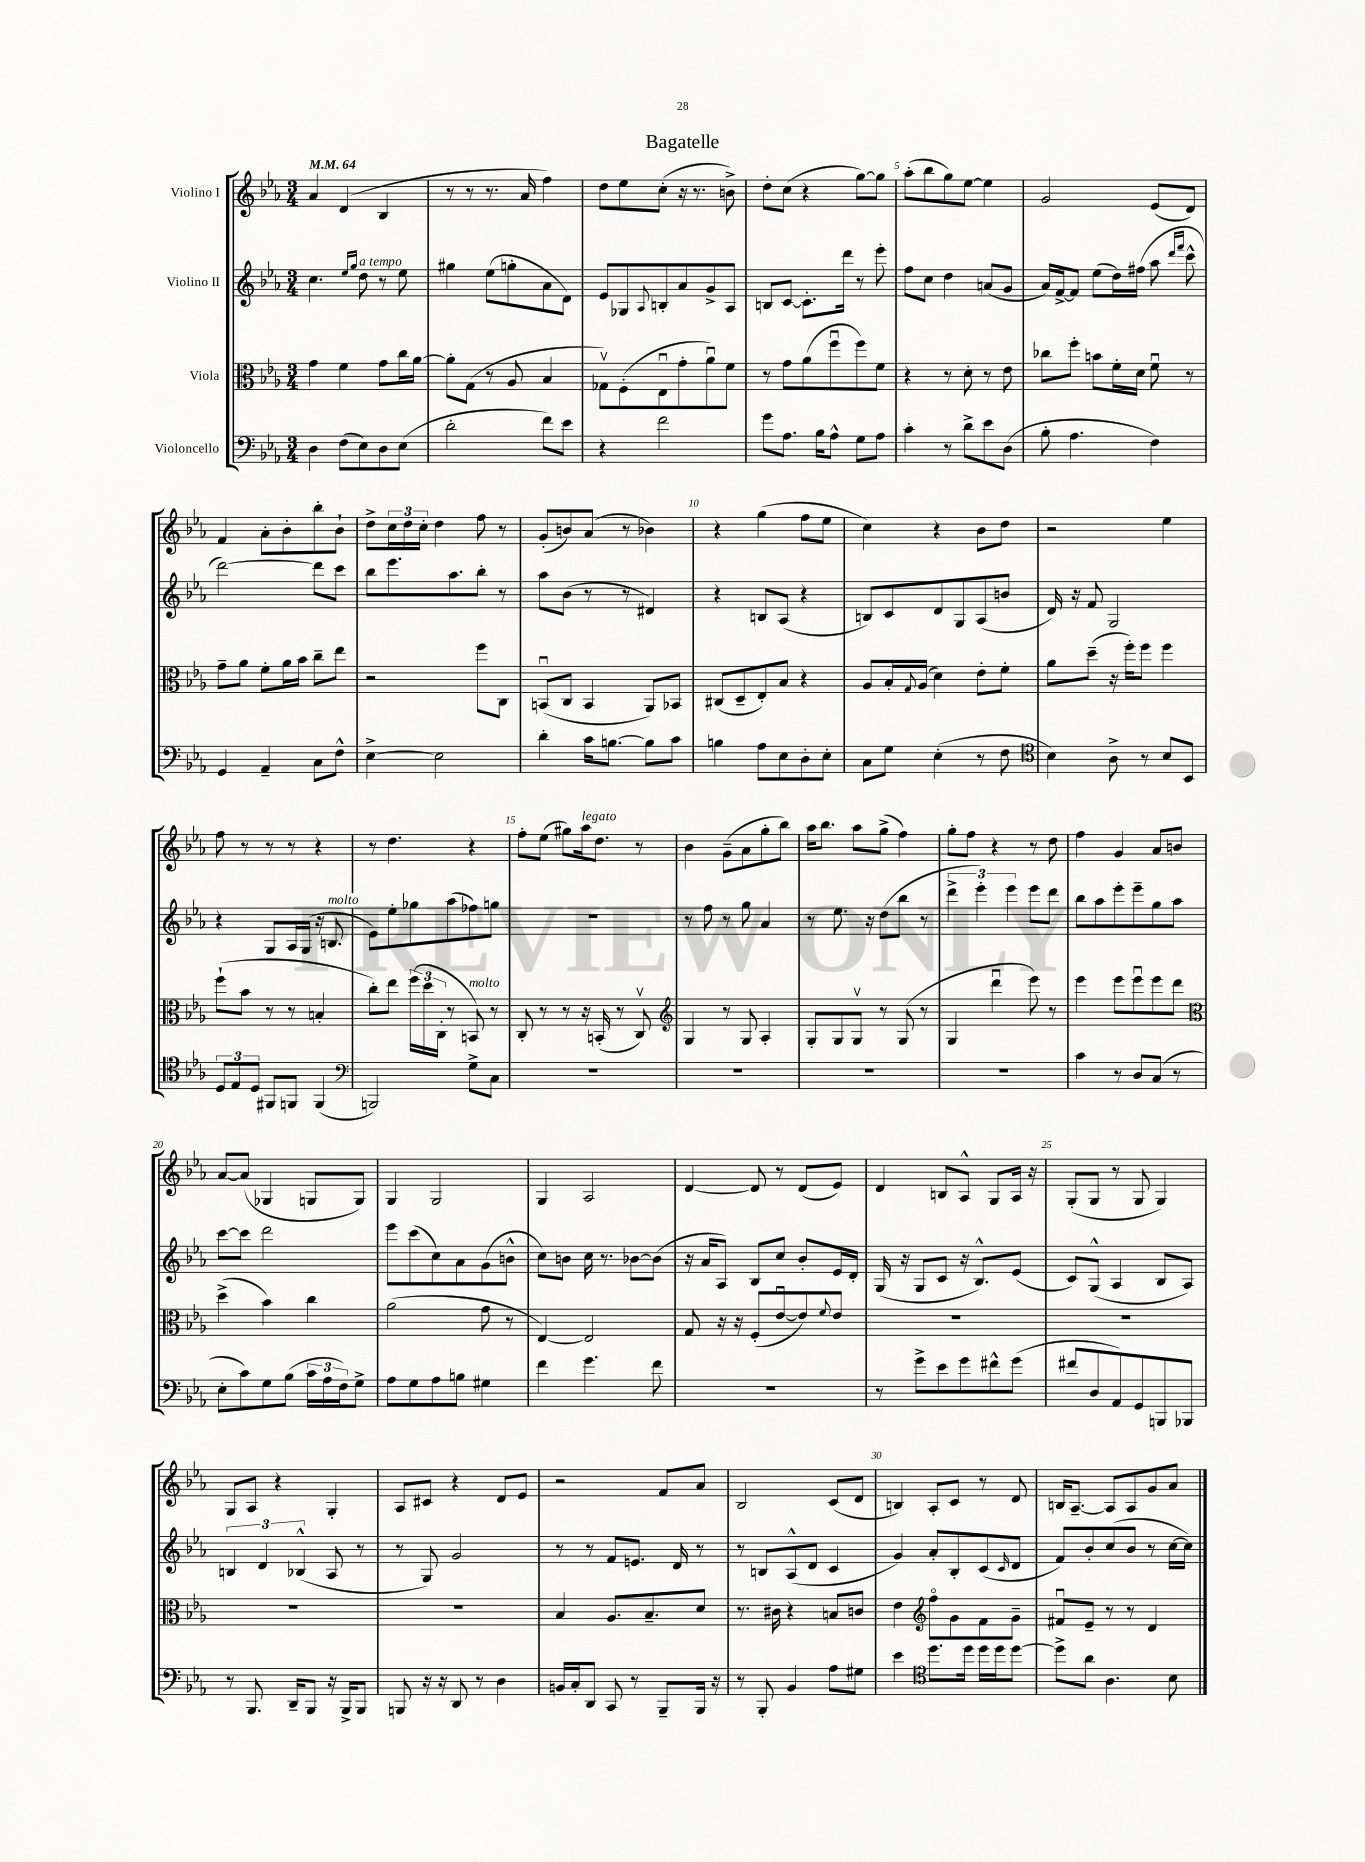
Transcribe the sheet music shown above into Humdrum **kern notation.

**kern	**kern	**kern	**kern
*staff4	*staff3	*staff2	*staff1
*clefF4	*clefC3	*clefG2	*clefG2
*k[b-e-a-]	*k[b-e-a-]	*k[b-e-a-]	*k[b-e-a-]
*M3/4	*M3/4	*M3/4	*M3/4
*MM64	*MM64	*MM64	*MM64
4D	4g	4.cc	4a-
(8F	4f	.	(4d
.	.	16qqee-	.
.	.	16qqgg	.
8E-)	.	8dd	.
8D	8g	8r	4B-
(8E-	16cc	8ee-	.
.	[16a-	.	.
=	=	=	=
2d'	8a-']	4gg#	8r
.	(8G	.	8r
.	8r	(8ee-	8.r
.	8A-	8gg'	.
.	.	.	16a-
8f)	4B-	8a-	4ff)
8e-	.	8d)	.
=	=	=	=
4r	8G-v)	8e-	8dd
.	(8F'	8G-	8ee-
.	.	8qqA-	.
2f	8E-u	8B'	(8cc'
.	8g'	8a-	16r
.	.	.	8.r
.	8a-u)	8g^	.
.	8f	8A-	8b^)
=	=	=	=
8g	8r	8B	8dd'
8.A-	8g	[8c	(8cc
.	(8a-	8.c']	4r
16B-	.	.	.
8A-^^	8ffu	.	.
.	.	16ddd	.
8G	8ff)	8r	[8gg)
8A-	8f	8eee-'	8gg]
=	=	=	=
4c'	4r	8ff	(8aa-'
.	.	8cc	8bb-
8r	8r	4dd	8gg)
8d^	8d'	.	[8ee-
8e-	8r	(8a	4ee-]
(8D	8e-	8g	.
=	=	=	=
8B-'	8cc-	16a-)	2g
.	.	[16f^	.
4.A-	8ff'	8f]	.
.	8b	(8ee-	.
.	16f'	16dd)	.
.	16d	(16ff#	.
4F)	8fu	8aa-	(8e-
.	.	16qqddd	.
.	.	16qqfff	.
.	8r	8ccc^^	8d)
=	=	=	=
4GG	8g~	[2ddd)	4f
.	8a-	.	.
4AA-~	8f'	.	8a-'
.	16a-	.	8b-'
.	16b-	.	.
8C	8cc~	8ddd]	8bb-'
8F^^	8ee-	8ccc	8b-`
=	=	=	=
[4E-^	2r	8bb-	8dd^
.	.	8.eee-	24cc
.	.	.	24dd
.	.	.	24cc'
2E-]	.	.	4dd
.	.	8.aa-	.
.	8ff	8bb-'	8ff
.	8C	8r	8r
=	=	=	=
4d'	(8BBu	8aa-	(8g'
.	8C	(8b-	8b)
16c	4BB	8r	(8a-
[8.B	.	.	.
.	.	8r	8r
8B]	8AA-)	4d#)	4b-)
8c	8BB-	.	.
=	=	=	=
4B	(8C#	4r	4r
.	8D~	.	.
8A-	8E-')	8B	(4gg
8E-	8B-	(8A-	.
8D'	4r	4r	8ff
8E-'	.	.	8ee-
=	=	=	=
8C	8A-	8B)	4cc)
8G	16B-'	8c	.
.	8qqG	.	.
.	(16A-	.	.
(4E-'	4d)	8d	4r
.	.	8G	.
8r	8e-'	(8A-	8b-
8F	8f'	8b	8dd
=	=	=	=
*clefC4	*	*	*
4B-)	8a-	16d)	2r
.	.	16r	.
.	(8dd~	8f	.
8A-^	16r	2G	.
.	16ff')	.	.
8r	8ff	.	.
8B-	4ff	.	4ee-
8BB-	.	.	.
=	=	=	=
12D	(8ff`	4r	8ff
12E-	.	.	.
.	8b-	.	8r
12D	.	.	.
8FF#	8r	8G	8r
8FF	8r	16A-	8r
.	.	(16G	.
(4FF	4B'	16r	4r
.	.	8.B	.
=	=	=	=
*clefF4	*	*	*
2BBB)	8cc')	8e-)	8r
.	8ee-	8ee-'	4.dd
.	(24ff	8gg-	.
.	24dd	.	.
.	24C'	.	.
.	8r	(8aa-	.
8G^	8BB)	8ff-)	4r
8C	8r	8gg	.
=	=	=	=
2.r	8C'	2.r	8ff'
.	8r	.	(8ee-
.	8r	.	8gg#)
.	16r	.	16aa-
.	(16BB'	.	8.dd
.	8r	.	.
.	8Cv)	.	8r
=	=	=	=
*	*clefG2	*	*
2.r	4G	8r	4b-
.	.	8ff	.
.	8r	8r	(8g~
.	8G	8gg	8a-
.	4A-'	4a-	8gg'
.	.	.	8bb-)
=	=	=	=
2.r	8G'	8r	16aa-
.	.	.	8.bb-
.	8G	8.ee-	.
.	8Gv	.	8aa-
.	.	16r	.
.	8r	(8dd	(8gg^
.	(8G	8bb-	4ff)
.	8r	8r	.
=	=	=	=
2.r	4G	6ddd^	8gg'
.	.	.	8ff
.	.	6eee-')	.
.	4dddu	.	4r
.	.	6eee-	.
.	8eee-)	8eee-	8r
.	8r	8ddd	8dd
=	=	=	=
4c	4eee-	8bb-	4ff
.	.	8aa-	.
8r	8eee-	8eee-'	4g
8D	8eee-u	8eee-~	.
(8C	8eee-	8gg	8a-
8r	8ddd	8aa-	8b
=	=	=	=
*	*clefC3	*	*
8E-'	(4dd^	[8ccc	[8a-
8c)	.	8ccc]	(8a-]
8G	4b-)	2ddd	4G-
(8B-	.	.	.
24c	4cc	.	8G
24A-	.	.	.
24F)	.	.	.
8G^	.	.	8G)
=	=	=	=
8A-	(2a-	8eee-	4G
8G	.	(8ccc	.
8A-	.	8cc)	2G
8B	.	8a-	.
4G#	8g	(8g	.
.	8r	8b^^	.
=	=	=	=
4f	[4E-)	8cc)	4G
.	.	8b	.
4.g	2E-]	16cc	2A-
.	.	8.r	.
.	.	[8b-	.
8f	.	(8b-]	.
=	=	=	=
2.r	8G	16r	[4d
.	.	16a-	.
.	16r	8A-)	.
.	16r	.	.
.	(8F'	8B-	8d]
.	[8e-u	8cc	8r
.	8e-])	8b-'	(8d
.	8qqf	.	.
.	8e-	16e-	8e-)
.	.	16d'	.
=	=	=	=
8r	2.r	(16G	4d
.	.	16r	.
8g^	.	8G	.
8e-	.	8c	8B
8g	.	16r	8A-^^
.	.	8.B-^^)	.
8f#^^	.	.	8G
(8g	.	(8e-	16A-
.	.	.	16r
=	=	=	=
8f#	2.r	8c)	(8G'
8D	.	(8G^^	8G
8AA-)	.	4A-	8r
8GG	.	.	8G
8BBB	.	8B-	4G)
8BBB-	.	8A-)	.
=	=	=	=
8r	2.r	6B	8G
8.BBB-	.	.	8A-
.	.	6d	.
.	.	.	4r
16DD~	.	.	.
.	.	(6B-^^	.
8BBB-	.	.	.
16r	.	8A-	4G'
16BBB-^	.	.	.
8BBB-	.	8r	.
=	=	=	=
8BBB	2.r	8r	8A-
16r	.	8G)	8c#
16r	.	.	.
8DD	.	2g	4r
8r	.	.	.
4D	.	.	8d
.	.	.	8e-
=	=	=	=
16BB	4B-	8r	2r
16C'	.	.	.
8DD	.	8r	.
8CC	8.A-	8f	.
8r	.	8.e	.
.	8.B-~	.	.
8BBB-~	.	.	8f
.	.	16d	.
16BBB-	8d	8r	8a-
16r	.	.	.
=	=	=	=
8r	8.r	8r	2B-
8BBB-'	.	8B	.
.	16c#	.	.
4BB-	4r	(8A-^^	.
.	.	8d	.
8A-	8B	4c	(8c
8G#	8c	.	8d
=	=	=	=
4e-	4e-	4g)	4B)
*clefC4	*clefG2	*	*
8.dd	8ffo	8a-'	8A-'
.	8g	8B-'	8c
16dd	.	.	.
16dd	8f	(8c	8r
16dd	.	.	.
.	.	16qqc	.
[8dd	8g~	8d	8d
=	=	=	=
8dd^]	8f#u	8f)	16B
.	.	.	[8.A-~
8a-	8e-~	8b-'	.
4.A-	8r	(8cc	8A-]
.	8r	8b-	8A-
.	4d	8r	8g
8B-	.	[16cc	8a-
.	.	16cc])	.
==	==	==	==
*-	*-	*-	*-
